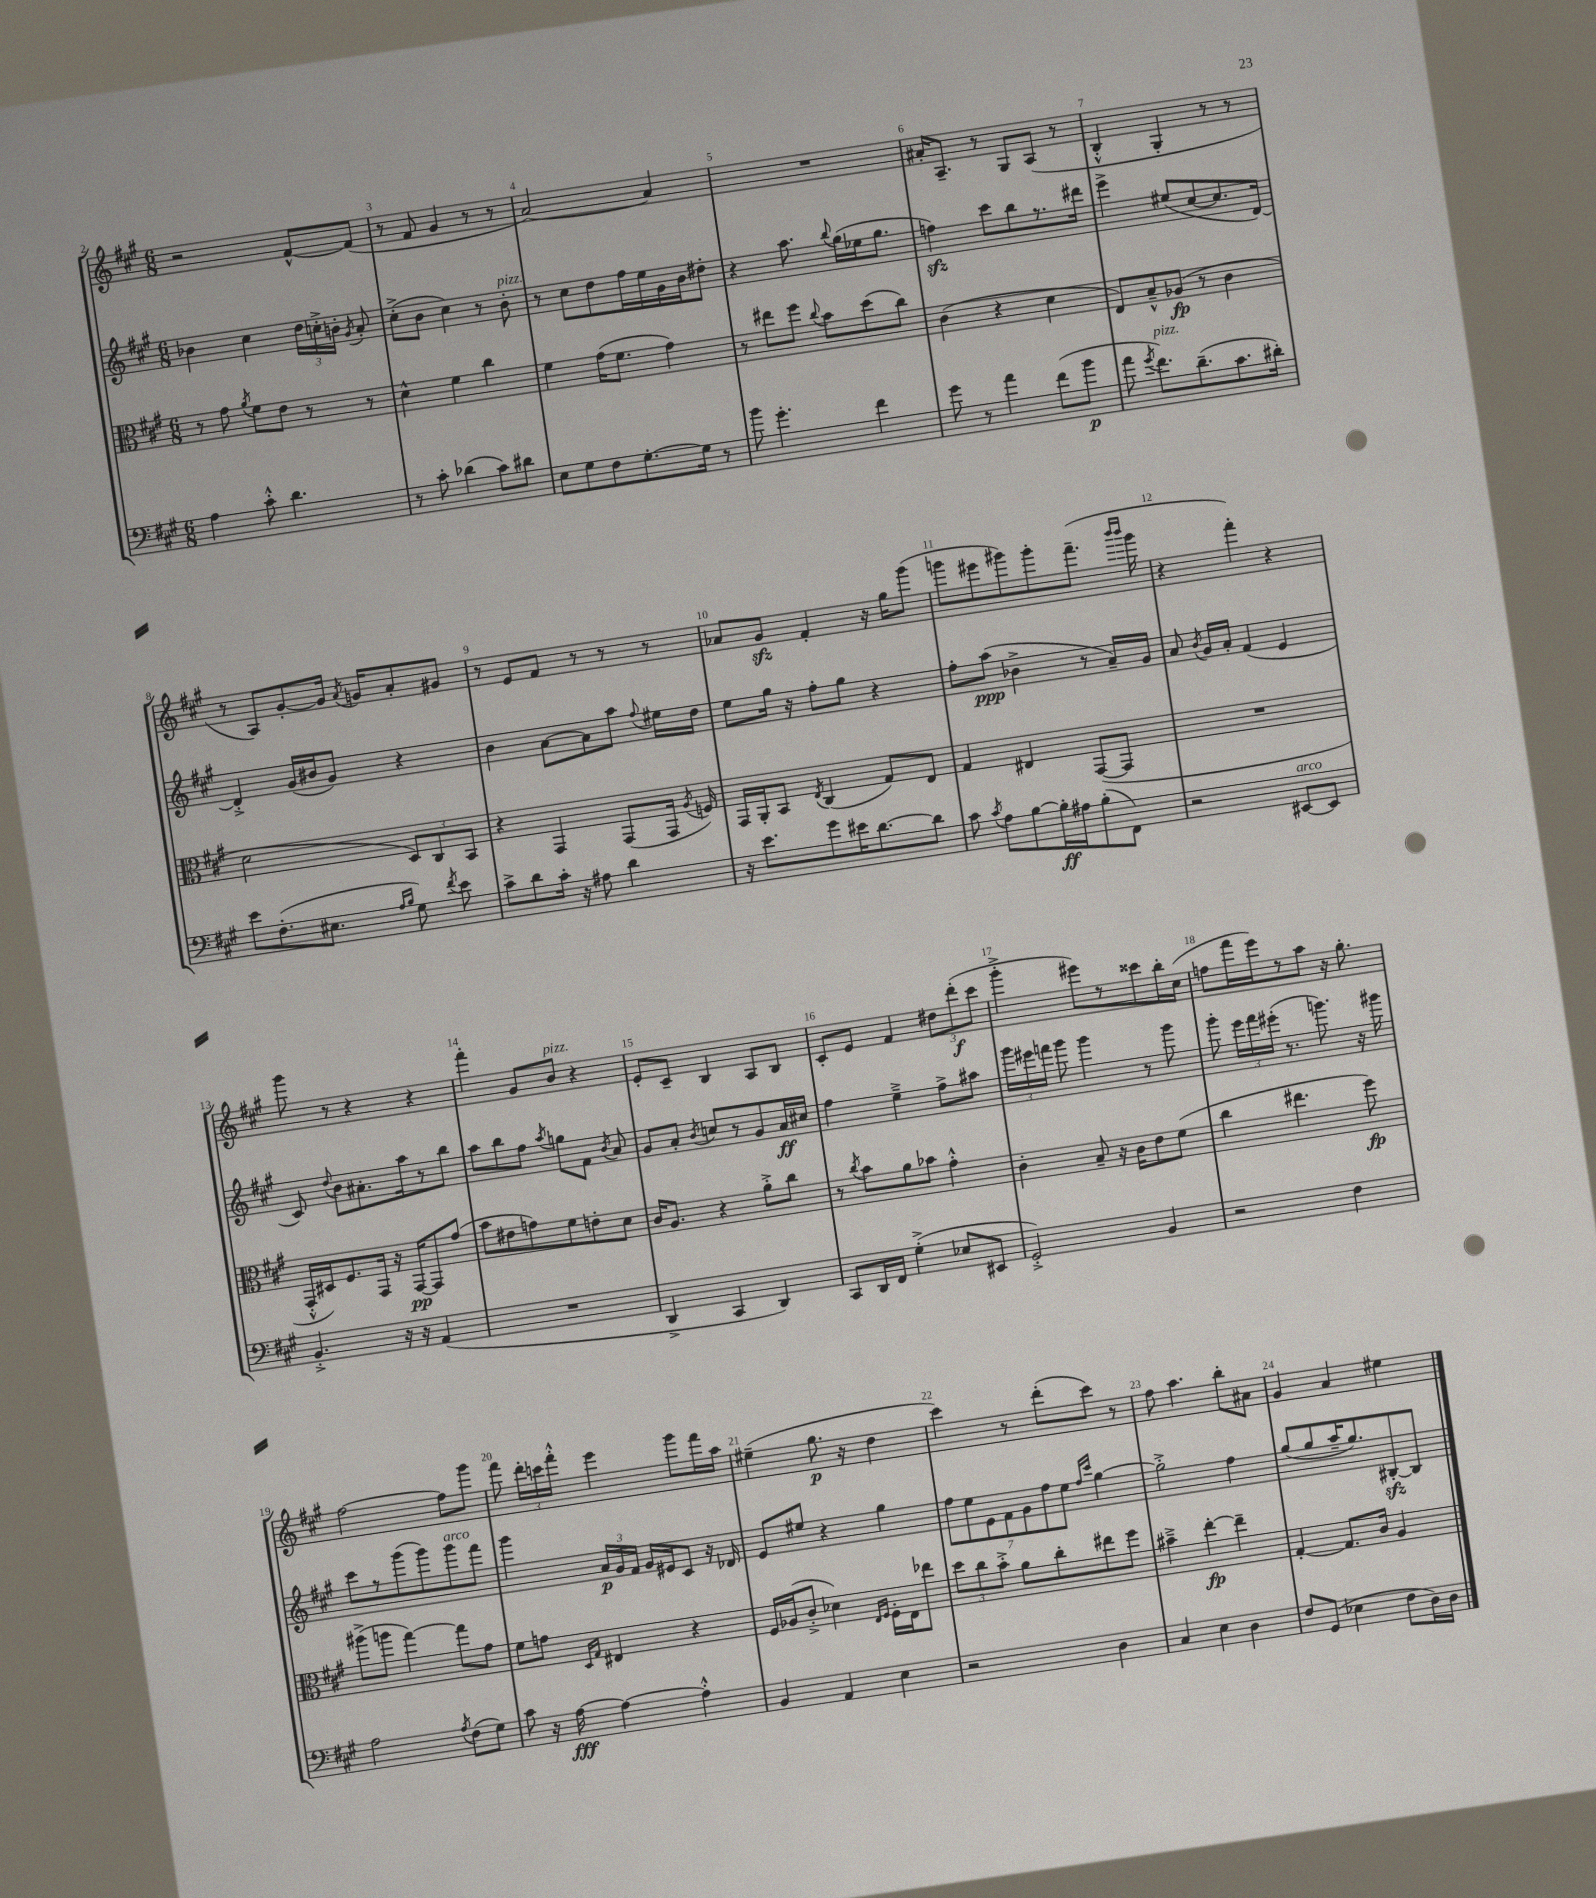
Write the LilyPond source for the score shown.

<<
\new StaffGroup <<
\new Staff = "s0" {
    \clef treble \key a \major \numericTimeSignature \time 6/8
    \autoBeamOff r2 fis'8[~-^ fis'8]( |
    r8 fis'8 gis'4 r8 r8 |
    a'2~) a'4 |
    R2. |
    ais'16[-. a8.]-- r8 gis8[ a8]( r8 |
    b4-.-^ gis4-. r8 r8 |
    r8 a8[) gis'8~-. gis'16] \acciaccatura { a'8 } g'16[ a'8-. gis'8] |
    r8 e'8[ fis'8] r8 r8 r8 |
    aes'8[ gis'8]\sfz fis'4-. r16 gis''16[ gis'''8]( |
    g'''8[ eis'''8 gis'''8) gis'''8-. fis'''8.]--( \grace { b'''16[ b'''16] } gis'''16 |
    r4 fis'''4-.) r4 |
    gis'''8 r8 r4 r4 |
    fis'''4-. gis'8[ b'8]^\markup { \italic "pizz." } r4 |
    e'8[-. cis'8]-- b4 a8[ b8] |
    cis'8[-. e'8] fis'4 \tuplet 3/2 { dis''8[ d'''8-.\f( cis'''8] } |
    gis'''4-.-> eis'''8[) r8 cisis'''8 b''16-. cis''16]( |
    f''8[ fis'''16 e'''16) r8 a''8] r16 gis''8.-. |
    fis''2~ fis''8[ gis'''8] |
    fis'''8 \tuplet 3/2 { d'''16[-. c'''16 fis'''16]-.-^ } e'''4 gis'''8[ fis'''16 a''16] |
    eis''4--( gis''8.\p r16 d''4 |
    cis'''4) r8 d'''8[-.( cis'''8]) r8 |
    fis''8 a''4. b''8[-. ais'8] |
    gis'4 a'4 eis''4 \bar "|." |
}
\new Staff = "s1" {
    \clef treble \key a \major \numericTimeSignature \time 6/8
    \autoBeamOff bes'4 cis''4 \tuplet 3/2 { d''16[ c''16-.-> b'16]-. } \acciaccatura { gis'8 } a'8-. |
    cis''8[-.->( b'8] cis''4) r8 b'8-.^\markup { \italic "pizz." } |
    r8 cis''8[ d''8 fis''16 e''16 gis'16 b'16 dis''8]-. |
    r4 a''8. \appoggiatura { b''8 } gis''16[( ees''16 gis''8.] |
    f''4\sfz) cis'''8[ b''8 r8. dis'''16] |
    e'''4-> eis''8[( cis''8~ cis''8. d'16]~) |
    d'4-.-> gis'16[( bis'16 gis'8]) r4 |
    b'4 a'8[~ a'8 a''8] \appoggiatura { fis''8 } eis''16[ d''16] |
    e''8[ gis''16] r16 fis''8[-. gis''8] r4 |
    fis''8[-. a''8]\ppp( bes'4-> r8 a'16[--) gis'16] |
    a'8 \acciaccatura { b'8 } gis'16[ a'16]-. fis'4( e'4 |
    cis'8) \appoggiatura { d''8 } b'8[ ais'8.-. a''16 r8 b''8] |
    a''8[ b''8 fis''8] \acciaccatura { a''8 } g''8[ fis'8] \acciaccatura { b'8 } a'8 |
    gis'8[ a'8]-. \acciaccatura { b'8 } c''8[ r8 gis'8 a'16\ff cis''16] |
    fis''4 e''4---> fis''8[-> ais''8] |
    \tuplet 3/2 { gis'''16[ eis'''16 f'''16] } gis'''8 gis'''4 r8 gis'''8 |
    gis'''8-. \tuplet 3/2 { e'''16[ fis'''16 eis'''16]-.( } r8. g'''8.) r16 gis'''16 |
    cis'''8[ r8 gis'''8( gis'''8) gis'''8^\markup { \italic "arco" } fis'''8] |
    gis'''4 \tuplet 3/2 { a'16[\p gis'16 fis'16] } gis'16[ eis'16 cis'8] r16 des'16 |
    e'8[ eis''8] r4 gis''4 |
    \tuplet 7/4 { fis''8[ e''8 e'8 fis'8 gis'8 fis''8 e''8] } \grace { fis''16[ cis'''16] } gis''4~ |
    gis''2-.-> fis''4 |
    gis''8[( gis''8 a''16-- gis''8.) bis8~-.\sfz bis8] \bar "|." |
}
\new Staff = "s2" {
    \clef alto \key a \major \numericTimeSignature \time 6/8
    \autoBeamOff r8 gis'8 \acciaccatura { a'8 } fis'8[ e'8] r8 r8 |
    d'4-^ fis'4 cis''4 |
    fis'4 gis'16[( fis'8.] gis'4) |
    r8 eis''8[ fis''8] \appoggiatura { cis''8 } b'8[ d''8( cis''8]) |
    cis'4( r4 d'4 |
    e8[) b8---^ aes8]\fp( r8 cis'4 |
    d'2 \tuplet 3/2 { d8[) cis8 b,8] } |
    r4 gis,4 gis,8[( gis,16] \acciaccatura { a8 } f16) |
    gis,16[ a,16-. b,8] \acciaccatura { e8 } cis4( gis8[) e8] |
    gis4 eis4 gis,8[~( gis,8] |
    R2. |
    gis,16[-.-^ dis16) fis8. gis,16] r16 gis,16[~\pp gis,8 gis'8]( |
    b'8[ eis'8 g'8) fis'8 e'8-. d'8] |
    cis'16[ a8.] r4 a'8[-.-> cis''8] |
    r8 \acciaccatura { cis''8 } b'8[ a'8 bes'8] gis'4-.-^ |
    cis'4-. b8-- r16 cis'16[ e'8 fis'8]( |
    cis''4 eis''4. fis''8\fp) |
    ais''8[->( a''8] gis''4~) gis''8[ gis'8] |
    fis'8[ g'8] \grace { d16[ gis16] } eis4 r4 |
    fis16[ aes16( cis'8]-.-> des'4) \grace { e16[ fis16] } fis16[-. e16 ees''8] |
    \tuplet 3/2 { d''8[ cis''8 b'8]-.-> } a'8[ cis''8-. eis''8 fis''8] |
    bis'4---> e''4~-.\fp e''4-- |
    gis4~-. gis8.[ cis'16] a4 \bar "|." |
}
\new Staff = "s3" {
    \clef bass \key a \major \numericTimeSignature \time 6/8
    \autoBeamOff a4 cis'8-.-^ d'4. |
    r8 cis'8-. des'4( cis'8[) dis'8] |
    e8[ gis8 fis8 gis8.~-. gis16] r8 |
    b'8 gis'4.-. fis'4 |
    gis'8 r8 a'4 fis'8[( b'8]\p |
    a'8 \acciaccatura { gis'8 } fis'8.[^\markup { \italic "pizz." }) d'8.--( cis'8. dis'16]-.) |
    e'8[ fis8.-.( eis8.] \grace { a16[ b16] } gis8) \acciaccatura { fis'8 } e'8 |
    cis'8[-> d'8 cis'16]-. r16 ais8 d'4 |
    r16 e'8.[ gis'8 eis'16 d'8.~ d'8] |
    cis'8 \acciaccatura { cis'8 } a8[ b8~ b16-.\ff ais16 b8-.( fis,8]) |
    r2 eis,8[~^\markup { \italic "arco" } eis,8] |
    b,4.-.-> r16 r16 a,4( |
    R2. |
    d,4-> cis,4 d,4) |
    cis,8[ d,16 fis,16] gis4-.->( ees8[ eis,8] |
    gis,2-.->) b,4 |
    r2 fis4 |
    a2 \acciaccatura { a8 } fis8[( gis8]) |
    cis'8 r16 a16~\fff a4~ a4-.-^ |
    b,4 a,4 e4 |
    r2 d4 |
    cis4 e4 d4 |
    fis8[ gis,8]( ees4 fis8[ d16) d16] \bar "|." |
}
>>
>>
\layout { \context { \Score currentBarNumber = #2 \override BarNumber.break-visibility = ##(#f #t #t) barNumberVisibility = #all-bar-numbers-visible } }
